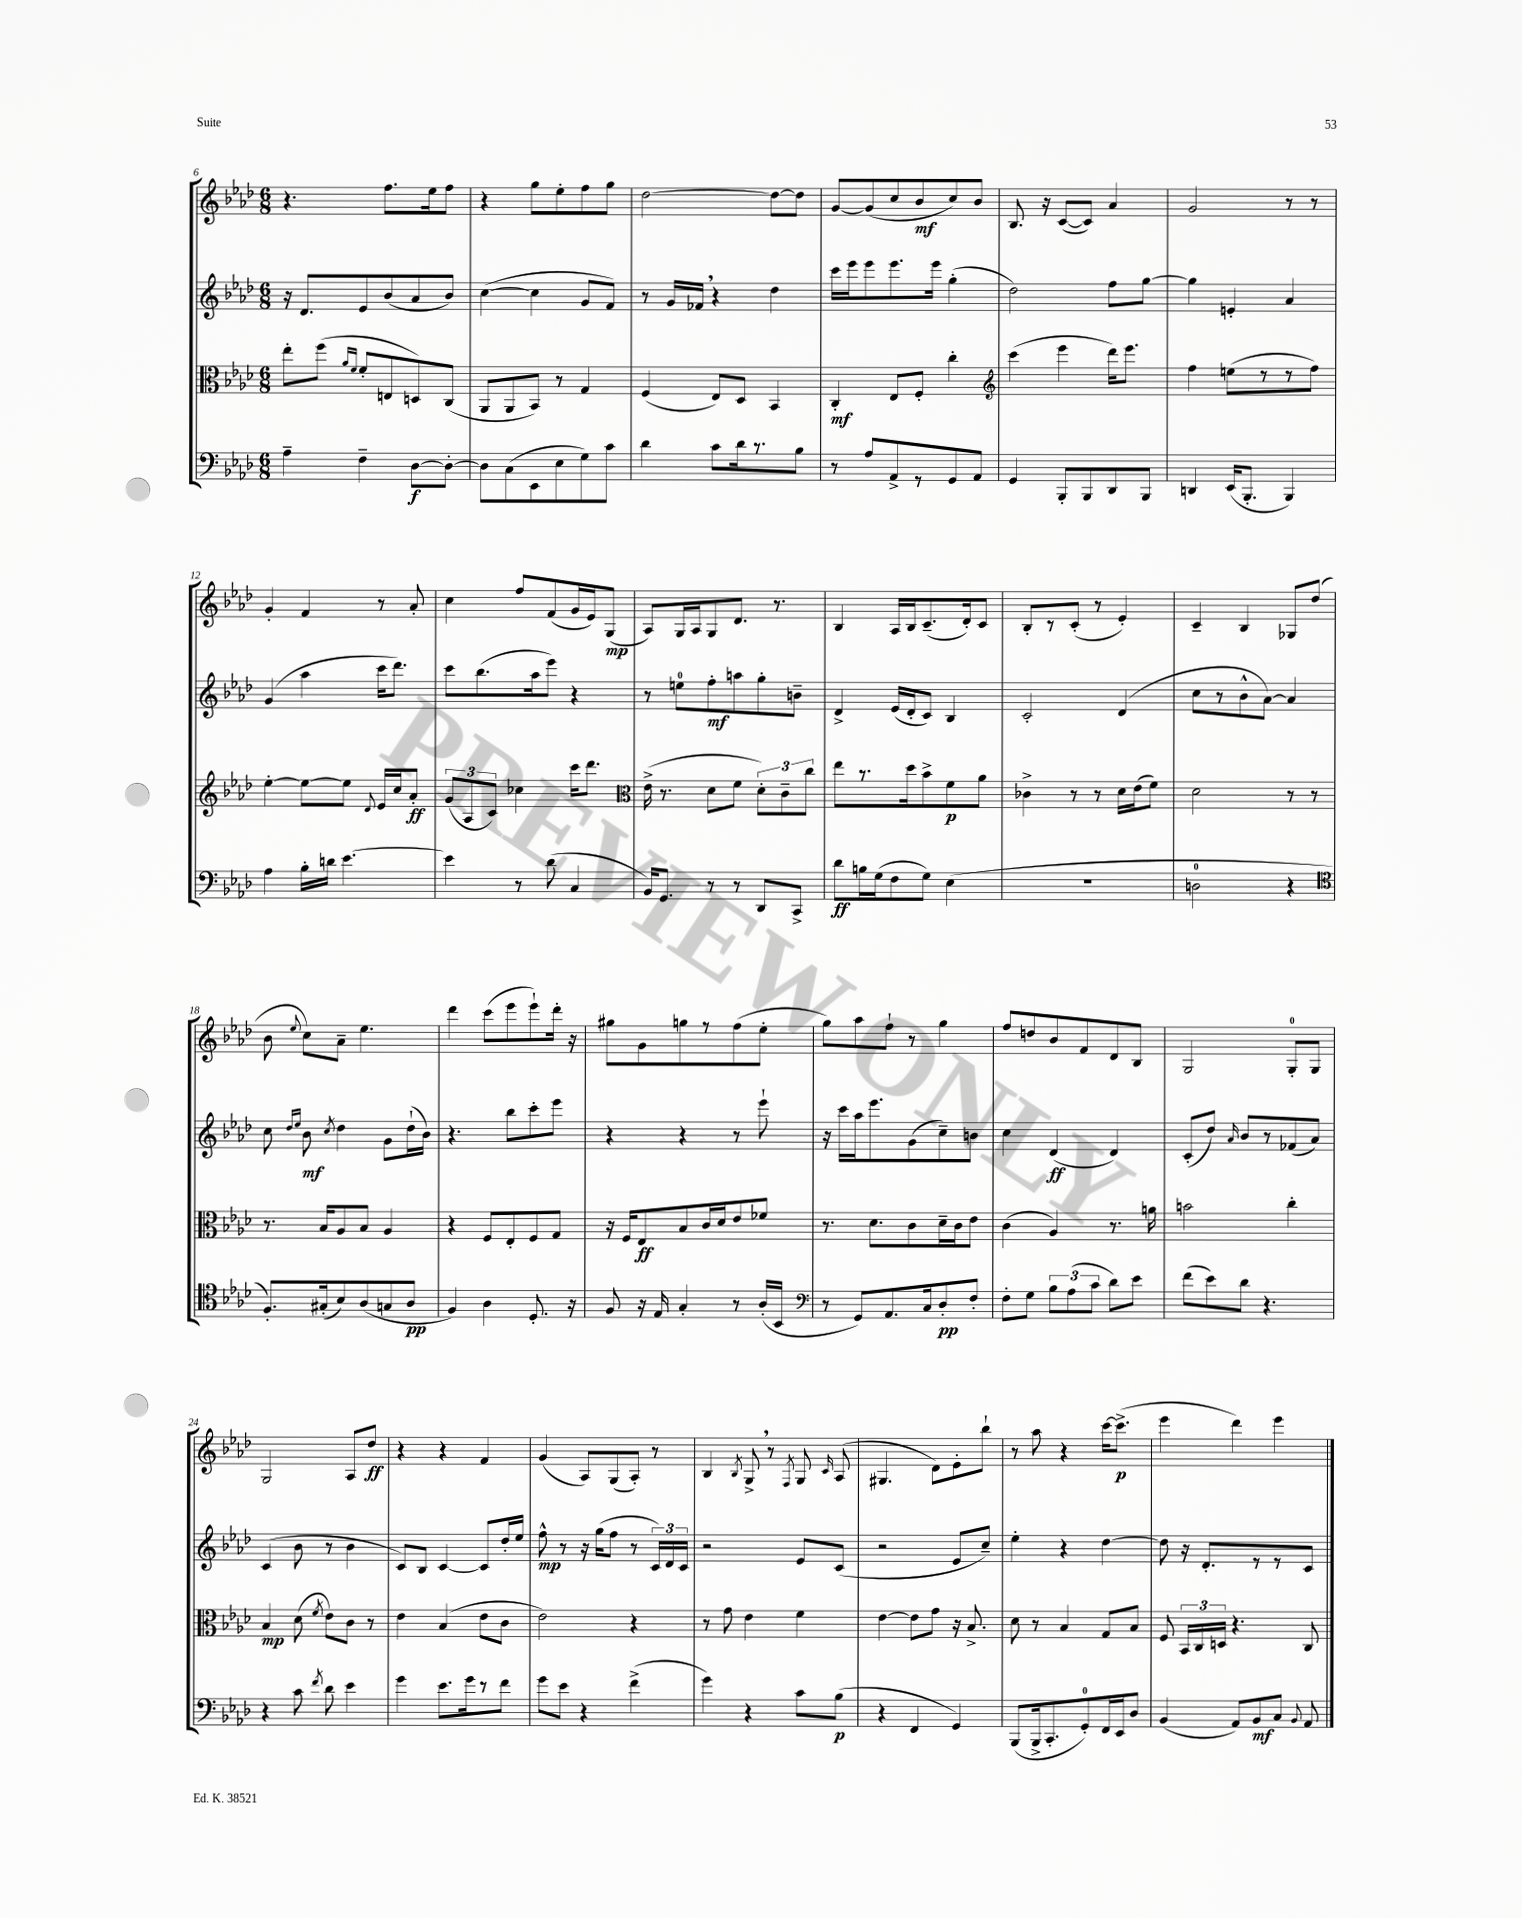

**kern	**kern	**kern	**kern
*staff4	*staff3	*staff2	*staff1
*clefF4	*clefC3	*clefG2	*clefG2
*k[b-e-a-d-]	*k[b-e-a-d-]	*k[b-e-a-d-]	*k[b-e-a-d-]
*M6/8	*M6/8	*M6/8	*M6/8
4A-~	8ee-'	16r	4.r
.	.	8.d-	.
.	(8ff	.	.
.	16qqa-	.	.
.	16qqf	.	.
4F~	8f'	8e-	.
.	8E	(8b-	8.ff
[8D-	8D)	8a-	.
.	.	.	16ee-
8D-'_	(8C	8b-)	8ff
=	=	=	=
8D-]	8AA-	([4cc	4r
(8C	8AA-	.	.
8EE-	8BB-)	4cc]	8gg
8E-	8r	.	8ee-'
8G)	4G	8g	8ff
8c	.	8f)	8gg
=	=	=	=
4d-	(4F	8r	[2dd-
.	.	16g	.
.	.	16f-	.
8c	8E-)	4r	.
16d-	8D-	.	.
8.r	.	.	.
.	4BB-	4dd-	8dd-_
8B-	.	.	8dd-]
=	=	=	=
8r	4C'	16ccc	[8g
.	.	16eee-	.
8A-	.	8eee-	(8g]
8AA-^	8E-	8.eee-	8cc
8r	8F'	.	8b-
.	.	16eee-	.
8GG	4cc'	(4gg'	8cc)
8AA-	.	.	8b-
=	=	=	=
*	*clefG2	*	*
4GG	(4ccc	2dd-)	8.B-
.	.	.	16r
8BBB-'	4eee-	.	([8c
8BBB-	.	.	8c])
8DD-	16ddd-)	8ff	4a-
.	8.eee-	.	.
8BBB-	.	[8gg	.
=	=	=	=
4DD	4ff	4gg]	2g
(16EE-	(8ee	4e'	.
8.BBB-'	.	.	.
.	8r	.	.
4BBB-)	8r	4a-	8r
.	8ff)	.	8r
=	=	=	=
4A-	[4ee-'	(4g	4g'
16B-'	8ee-_	4aa-	4f
16d	.	.	.
[4.e-	8ee-]	.	.
.	8qqd-	.	.
.	16e-	16ccc	8r
.	16cc	8.ddd-)	.
.	8a-'	.	8a-'
=	=	=	=
4e-]	(12g	8ccc	4cc
.	12A-	.	.
.	.	(8.bb-	.
.	12c)	.	.
8r	4cc-	.	8ff
.	.	16aa-	.
(8d-	.	8eee-)	(8f
4C	16ccc	4r	16g
.	8.ddd-	.	16e-)
.	.	.	(8G
=	=	=	=
*	*clefC3	*	*
16BB-)	(16e-^	8r	8A-)
8.GG	8.r	.	.
.	.	8ee	16G
.	.	.	16A-
8r	8d-	8ff'	8G
8r	8f	8aa	8.d-
8DD-	12d-')	8gg'	.
.	.	.	8.r
.	12c~	.	.
8CC^	.	8b~	.
.	12cc	.	.
=	=	=	=
8d-	8ee-	4d-^	4B-
16B	8.r	.	.
(16G	.	.	.
8F	.	(16e-	16A-
.	16dd-	16d-'	16B-
8G)	8b-^	8c)	(8.c~
(4E-	8f	4B-	.
.	.	.	16d-')
.	8a-	.	8c
=	=	=	=
2.r	4c-^	2c'	8B-'
.	.	.	8r
.	8r	.	(8c'
.	8r	.	8r
.	16d-	(4d-	4e-')
.	(16e-	.	.
.	8f)	.	.
=	=	=	=
2D	2d-	8cc	4c~
.	.	8r	.
.	.	8b-^^	4B-
.	.	[8a-)	.
4r	8r	4a-]	8G-
.	8r	.	(8dd-
=	=	=	=
*clefC4	*	*	*
8.F')	8.r	8cc	8b-
.	.	16qqdd-	.
.	.	16qqee-	8qqee-
.	.	8b-	8cc)
(16G#'	16B-	.	.
.	.	8qcc	.
8B-)	8A-	4dd-	8a-~
(8A-	8B-	.	4.ee-
8G	4A-	8g	.
8A-	.	(16dd-`	.
.	.	16b-)	.
=	=	=	=
4F)	4r	4.r	4ddd-
4A-	8F	.	(8ccc
.	8E-'	8bb-	8eee-
8.D-'	8F	8ccc'	8eee-`)
.	8G	8eee-	16ddd-'
16r	.	.	16r
=	=	=	=
8F	16r	4r	8gg#
.	16F	.	.
16r	8E-	.	8g
16E-	.	.	.
4G'	8B-	4r	8gg
.	16c	.	8r
.	16d-	.	.
8r	8e-	8r	(8ff
(16A-'	8f-	8eee-`	8ee-'
16BB-	.	.	.
=	=	=	=
*clefF4	*	*	*
8r	8.r	16r	8gg)
.	.	16ccc	.
8GG)	.	16aa-	8aa-
.	8.d-	8.eee-	.
8.AA-	.	.	8ff`
.	8c	(8g	8r
16C	.	.	.
8D-'	16d-~	8cc~)	4gg
.	16c	.	.
8F'	8e-	8b	.
=	=	=	=
8F'	(4c	4cc	8ff
8G	.	.	8dd
12B-	4A-)	(4d-	8b-
(12A-	.	.	.
.	.	.	8f
12c	.	.	.
8d-)	8.r	4d-)	8d-
8e-	.	.	8B-
.	16a	.	.
=	=	=	=
(8f	2b	(8c'	2G
8e-)	.	8dd-)	.
.	.	16qqa-	.
8d-	.	8b-	.
4.r	.	8r	.
.	4cc'	(8f-	8G'
.	.	8a-)	8G
=	=	=	=
4r	4B-	(4c	2G
8c	(8d-	8b-	.
8qf	8qf	.	.
8d-	8e-)	8r	.
4e-	8c	4b-	8A-
.	8r	.	8dd-
=	=	=	=
4g	4e-	8c)	4r
.	.	8B-	.
8.e-	(4B-	[4c	4r
16g	.	.	.
8r	8e-	8c]	4f
8f	8c	16dd-'	.
.	.	16ee-	.
=	=	=	=
8g	2e-)	8ff^^	(4g
8e-	.	8r	.
4r	.	16r	8A-)
.	.	(16gg	.
.	.	8ff	(8G
(4f^	4r	8r	8A-')
.	.	24c)	8r
.	.	24d-	.
.	.	24c	.
=	=	=	=
4g)	8r	2r	4B-
.	8g	.	.
.	.	.	8qB-
4r	4e-	.	8G^
.	.	.	8r
.	.	.	8qF
8c	4f	8e-	8G
.	.	.	16qqc
(8B-	.	(8c	(8A-
=	=	=	=
4r	[4e-	2r	4.G#
4FF	8e-]	.	.
.	8g	.	8d-)
4GG)	16r	8e-	8e-'
.	8.B-^	.	.
.	.	8cc~)	8bb-`
=	=	=	=
(8BBB-	8d-	4ee-'	8r
16BBB-^	8r	.	8aa-
8.CC'	.	.	.
.	4B-	4r	4r
8GG')	.	.	.
16FF	8G	[4dd-	[16ccc
16EE-	.	.	(8.ccc^]
8D-	8B-	.	.
=	=	=	=
(4BB-	8F	8dd-]	4eee-
.	24BB-	16r	.
.	24C	.	.
.	.	8.d-'	.
.	24D	.	.
8AA-)	4.r	.	4ddd-)
8BB-	.	8r	.
8C	.	8r	4eee-
8qqBB-	.	.	.
8AA-	8C	8c	.
==	==	==	==
*-	*-	*-	*-
